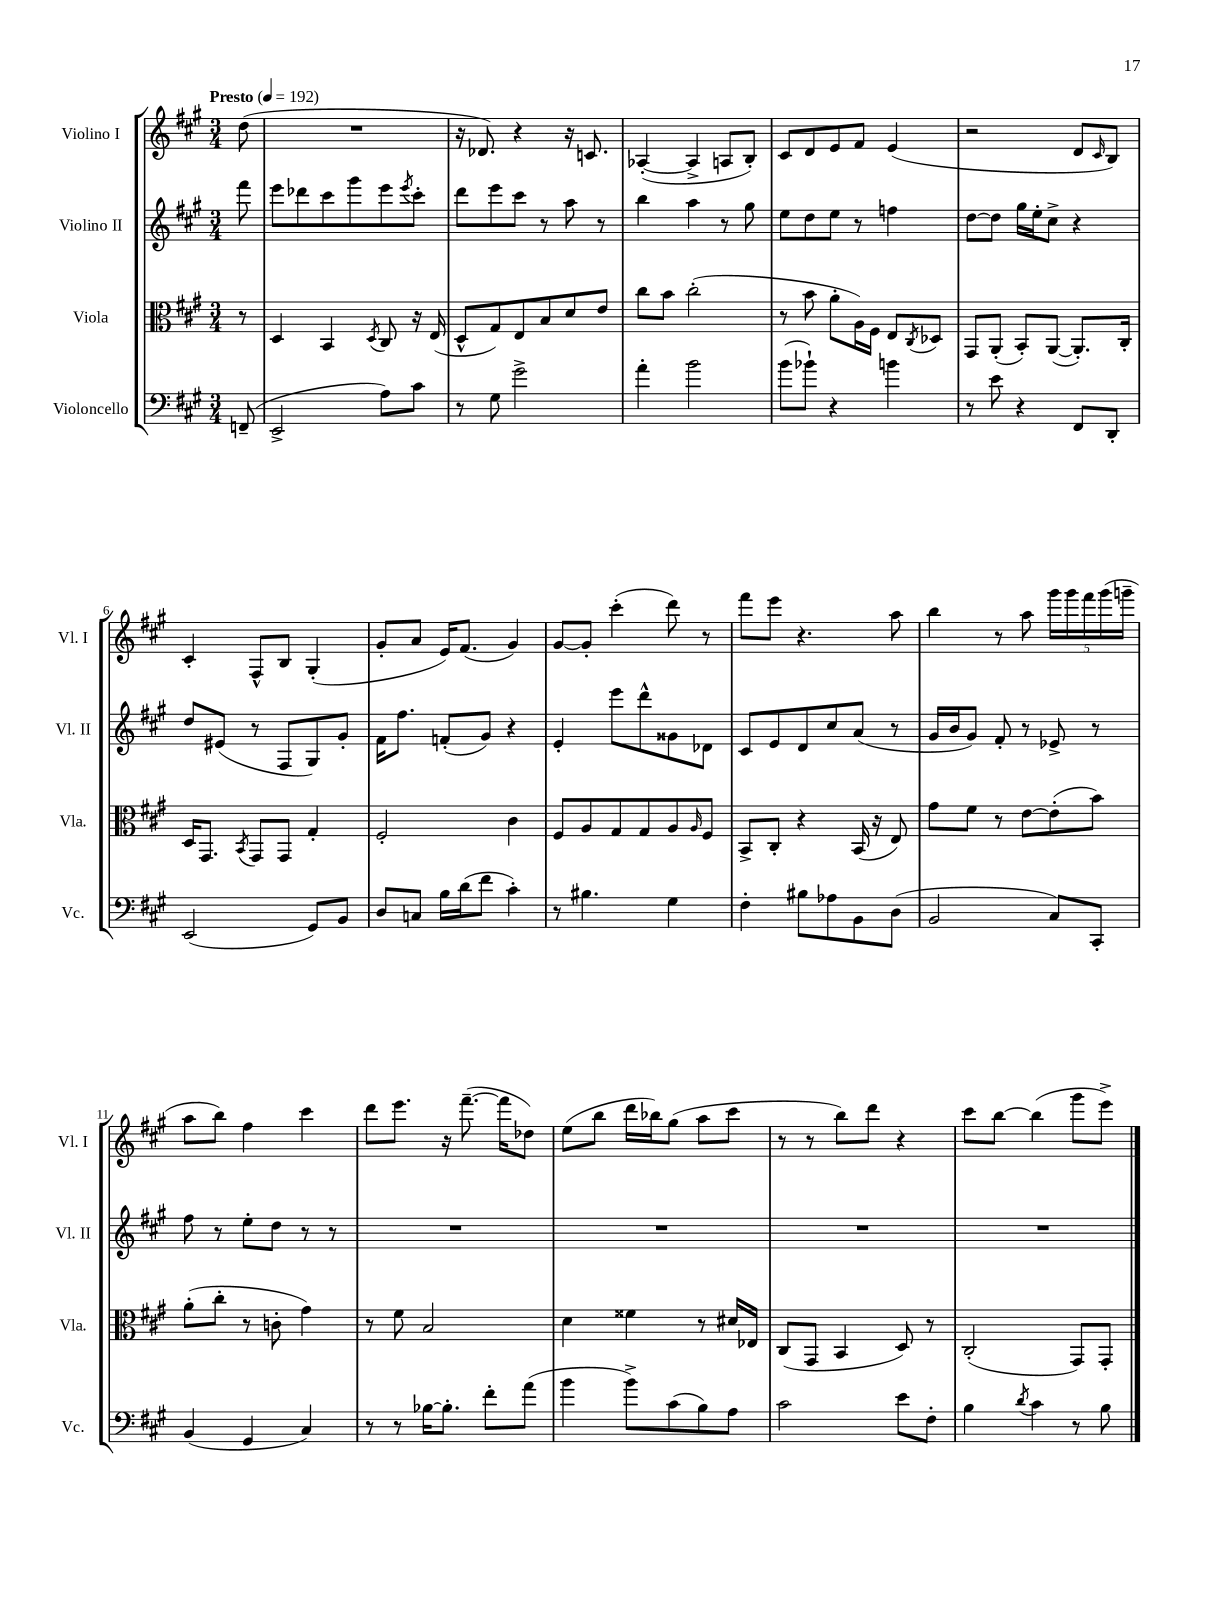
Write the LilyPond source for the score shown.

<<
\new StaffGroup <<
\new Staff = "s0" \with { instrumentName = "Violino I" shortInstrumentName = "Vl. I" } {
    \clef treble \key a \major \numericTimeSignature \time 3/4 \partial 8 \tempo "Presto" 4 = 192
    d''8( |
    R2. |
    r16 des'8.) r4 r16 c'8. |
    aes4~-.( aes4-> a8 b8-.) |
    cis'8 d'8 e'8 fis'8 e'4( |
    r2 d'8 \grace { cis'16 } b8) |
    cis'4-. fis8-^ b8 gis4-.( |
    gis'8-. a'8 e'16) fis'8.( gis'4) |
    gis'8~ gis'8-. cis'''4-.( d'''8) r8 |
    fis'''8 e'''8 r4. a''8 |
    b''4 r8 a''8 \tuplet 5/4 { gis'''16 gis'''16 fis'''16 gis'''16( g'''16-- } |
    a''8 b''8) fis''4 cis'''4 |
    d'''8 e'''8. r16 fis'''8.~--( fis'''16 des''8) |
    e''8( b''8 d'''16 bes''16) gis''8( a''8 cis'''8 |
    r8 r8 b''8) d'''8 r4 |
    cis'''8 b''8~ b''4( gis'''8 e'''8->) \bar "|." |
}
\new Staff = "s1" \with { instrumentName = "Violino II" shortInstrumentName = "Vl. II" } {
    \clef treble \key a \major \numericTimeSignature \time 3/4 \partial 8
    fis'''8 |
    e'''8 des'''8 cis'''8 gis'''8 e'''8 \acciaccatura { e'''8 } cis'''8-. |
    d'''8 e'''8 cis'''8 r8 a''8 r8 |
    b''4 a''4 r8 gis''8 |
    e''8 d''8 e''8 r8 f''4 |
    d''8~ d''8 gis''16 e''16-. cis''8-> r4 |
    d''8 eis'8( r8 fis8 gis8) gis'8-. |
    fis'16 fis''8. f'8-.( gis'8) r4 |
    e'4-. e'''8 d'''8-^ gisis'8 des'8 |
    cis'8 e'8 d'8 cis''8 a'8( r8 |
    gis'16 b'16 gis'8) fis'8-. r8 ees'8-> r8 |
    fis''8 r8 e''8-. d''8 r8 r8 |
    R2. |
    R2. |
    R2. |
    R2. \bar "|." |
}
\new Staff = "s2" \with { instrumentName = "Viola" shortInstrumentName = "Vla." } {
    \clef alto \key a \major \numericTimeSignature \time 3/4 \partial 8
    r8 |
    d4 b,4 \acciaccatura { d8 } cis8 r16 e16( |
    d8-^ gis8) e8 b8 d'8 e'8 |
    cis''8 b'8 cis''2-.( |
    r8 b'8 a'8-. a16) fis16 e8 \acciaccatura { cis8 } des8 |
    gis,8 a,8-.( b,8-.) a,8~( a,8.-.) cis16-. |
    d16 gis,8. \acciaccatura { b,8 } gis,8 gis,8 gis4-. |
    fis2-. cis'4 |
    fis8 a8 gis8 gis8 a8 \grace { a16 } fis8 |
    b,8-> cis8-. r4 b,16( r16 e8) |
    gis'8 fis'8 r8 e'8~ e'8-.( b'8) |
    a'8-.( cis''8-. r8 c'8-. gis'4) |
    r8 fis'8 b2 |
    d'4 fisis'4 r8 dis'16 ees16 |
    cis8( gis,8 b,4 d8) r8 |
    cis2-.( gis,8) gis,8-. \bar "|." |
}
\new Staff = "s3" \with { instrumentName = "Violoncello" shortInstrumentName = "Vc." } {
    \clef bass \key a \major \numericTimeSignature \time 3/4 \partial 8
    f,8--( |
    e,2-> a8) cis'8 |
    r8 gis8 gis'2-> |
    a'4-. b'2 |
    b'8( bes'8-!) r4 b'4 |
    r8 e'8 r4 fis,8 d,8-. |
    e,2( gis,8) b,8 |
    d8 c8 b16 d'16( fis'8 cis'4-.) |
    r8 bis4. gis4 |
    fis4-. bis8 aes8 b,8 d8( |
    b,2 cis8) cis,8-. |
    b,4( gis,4 cis4) |
    r8 r8 bes16~ bes8.-. fis'8-. a'8( |
    b'4 b'8->) cis'8( b8) a8 |
    cis'2 e'8 fis8-. |
    b4 \acciaccatura { d'8 } cis'4 r8 b8 \bar "|." |
}
>>
>>
